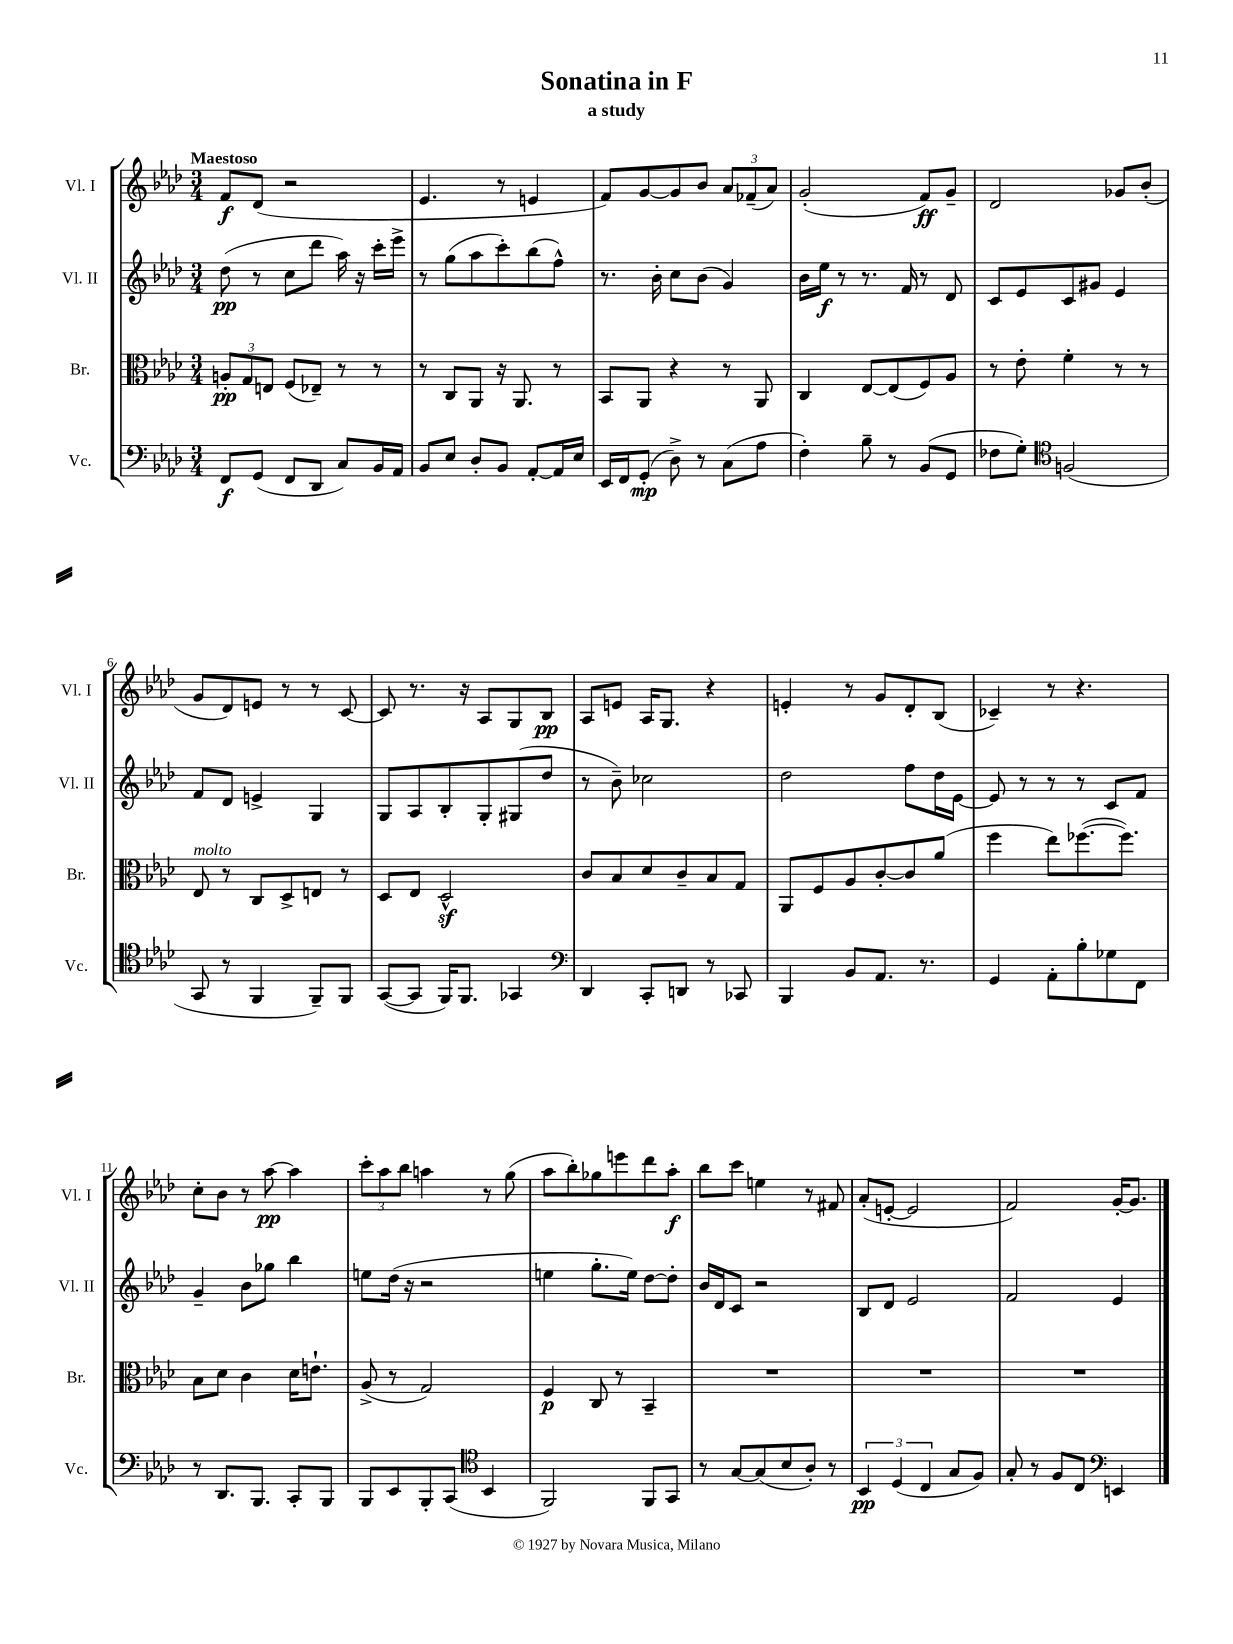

**kern	**dynam	**kern	**dynam	**kern	**dynam	**kern	**dynam
*part4	*part4	*part3	*part3	*part2	*part2	*part1	*part1
*staff4	*staff4	*staff3	*staff3	*staff2	*staff2	*staff1	*staff1
*I"Vc.	*	*I"Br.	*	*I"Vl. II	*	*I"Vl. I	*
*I'Vc.	*	*I'Br.	*	*I'Vl. II	*	*I'Vl. I	*
*clefF4	*	*clefC3	*	*clefG2	*	*clefG2	*
*k[b-e-a-d-]	*	*k[b-e-a-d-]	*	*k[b-e-a-d-]	*	*k[b-e-a-d-]	*
*M3/4	*	*M3/4	*	*M3/4	*	*M3/4	*
=1	=1	=1	=1	=1	=1	=1	=1
!	!	!	!	!	!	!LO:TX:a:B:t=Maestoso	!
8FF/L	f	12An'/L	pp	(8dd-\	pp	8f/L	f
.	.	12G/	.	.	.	.	.
(8GG/J	.	.	.	8r	.	(8d-/J	.
.	.	12En/J	.	.	.	.	.
8FF/L	.	(8F/L	.	8cc\L	.	2r	.
8DD-/J	.	8E-X~/J)	.	8ddd-\J	.	.	.
8C/L)	.	8r	.	16aa-\)	.	.	.
.	.	.	.	16r	.	.	.
16BB-/L	.	8r	.	16ccc'\LL	.	.	.
16AA-/JJ	.	.	.	16eee-^\JJ	.	.	.
=2	=2	=2	=2	=2	=2	=2	=2
8BB-/L	.	8r	.	8r	.	4.e-/	.
8E-/J	.	8C/L	.	(8gg\L	.	.	.
8D-'/L	.	8AA-/J	.	8aa-\	.	.	.
8BB-/J	.	16r	.	8ccc'\)	.	8r	.
.	.	8.AA-/	.	.	.	.	.
[8AA-'/L	.	.	.	(8bb-\	.	4en/	.
16AA-/L]	.	8r	.	8ff^^\J)	.	.	.
16E-/JJ	.	.	.	.	.	.	.
=3	=3	=3	=3	=3	=3	=3	=3
16EE-/LL	.	8BB-/L	.	8.r	.	8f/L)	.
16FF/J	.	.	.	.	.	.	.
(8GG'/J	mp	8AA-/J	.	.	.	[8g/	.
.	.	.	.	16b-'\	.	.	.
8D-^\)	.	4r	.	8cc\L	.	8g/]	.
8r	.	.	.	(8b-\J	.	8b-/J	.
(8C\L	.	8r	.	4g/)	.	12a-/L	.
.	.	.	.	.	.	(12f-X~/	.
8A-\J	.	8AA-/	.	.	.	.	.
.	.	.	.	.	.	12a-/J)	.
=4	=4	=4	=4	=4	=4	=4	=4
4F'\)	.	4C/	.	16b-\LL	.	(2g'/	.
.	.	.	.	16ee-\JJ	f	.	.
.	.	.	.	8r	.	.	.
8B-~\	.	[8E-/L	.	8.r	.	.	.
8r	.	(8E-/]	.	.	.	.	.
.	.	.	.	16f/	.	.	.
(8BB-/L	.	8F/)	.	8r	.	8f/L)	ff
8GG/J	.	8A-/J	.	8d-/	.	8g~/J	.
=5	=5	=5	=5	=5	=5	=5	=5
8F-X\L	.	8r	.	8c/L	.	2d-/	.
8G'\J)	.	8e-'\	.	8e-/	.	.	.
*clefC4	*	*	*	*	*	*	*
(2Fn/	.	4f'\	.	8c/	.	.	.
.	.	.	.	8g#X/J	.	.	.
.	.	8r	.	4e-/	.	8g-X/L	.
.	.	8r	.	.	.	(8b-'/J	.
!!LO:LB:g=z
=6	=6	=6	=6	=6	=6	=6	=6
!	!	!LO:TX:a:i:t=molto	!	!	!	!	!
8GG/	.	8E-/	.	8f/L	.	8g/L	.
8r	.	8r	.	8d-/J	.	8d-/)	.
4FF/	.	8C/L	.	4en^/	.	8en/J	.
.	.	8D-^/	.	.	.	8r	.
8FF~/L)	.	8En/J	.	4G/	.	8r	.
8FF/J	.	8r	.	.	.	[8c/	.
=7	=7	=7	=7	=7	=7	=7	=7
([8GG/L	.	8D-/L	.	8G/L	.	8c/]	.
8GG/J]	.	8E-/J	.	8A-/	.	8.r	.
16FF/KL)	.	2D-z^^/	.	8B-'/	.	.	.
8.FF/J	.	.	.	.	.	16r	.
.	.	.	.	8G'/	.	8A-/L	.
4GG-X/	.	.	.	(8G#X/	.	8G/	.
.	.	.	.	8dd-/J	.	8B-/J	pp
=8	=8	=8	=8	=8	=8	=8	=8
*clefF4	*	*	*	*	*	*	*
4DD-/	.	8c/L	.	8r	.	8A-/L	.
.	.	8B-/	.	8b-~\)	.	8en/J	.
8CC'/L	.	8d-/	.	2cc-X\	.	16A-/KL	.
.	.	.	.	.	.	8.G/J	.
8DDn/J	.	8c~/	.	.	.	.	.
8r	.	8B-/	.	.	.	4r	.
8CC-X/	.	8G/J	.	.	.	.	.
=9	=9	=9	=9	=9	=9	=9	=9
4BBB-/	.	8AA-/L	.	2dd-\	.	4en'/	.
.	.	8F/	.	.	.	.	.
8BB-/L	.	8A-/	.	.	.	8r	.
8.AA-/J	.	[8c'/	.	.	.	8g/L	.
.	.	8c/]	.	8ff\L	.	8d-'/	.
8.r	.	.	.	.	.	.	.
.	.	(8a-/J	.	16dd-\L	.	(8B-/J	.
.	.	.	.	[16e-\JJ	.	.	.
=10	=10	=10	=10	=10	=10	=10	=10
4GG/	.	4ff\	.	8e-/]	.	4c-X~/)	.
.	.	.	.	8r	.	.	.
8AA-'\L	.	8ee-\L)	.	8r	.	8r	.
8B-'\	.	([8.ff-X\	.	8r	.	4.r	.
8G-X\	.	.	.	8c/L	.	.	.
.	.	8.ff-\J])	.	.	.	.	.
8FF\J	.	.	.	8f/J	.	.	.
!!LO:LB:g=z
=11	=11	=11	=11	=11	=11	=11	=11
8r	.	8B-\L	.	4g~/	.	8cc'\L	.
8.DD-/L	.	8d-\J	.	.	.	8b-\J	.
.	.	4c\	.	8b-\L	.	8r	.
8.BBB-/J	.	.	.	.	.	.	.
.	.	.	.	8gg-X\J	.	[8aa-\	pp
8CC'/L	.	16d-\KL	.	4bb-\	.	4aa-\]	.
.	.	8.en`\J	.	.	.	.	.
8BBB-/J	.	.	.	.	.	.	.
=12	=12	=12	=12	=12	=12	=12	=12
8BBB-/L	.	(8A-^/	.	8een\L	.	12ccc'\L	.
.	.	.	.	.	.	12aa-\	.
8EE-/	.	8r	.	(16dd-\Jk	.	.	.
.	.	.	.	.	.	12bb-\J	.
.	.	.	.	16r	.	.	.
8BBB-'/	.	2G/)	.	2r	.	4aan\	.
(8CC/J	.	.	.	.	.	.	.
*clefC4	*	*	*	*	*	*	*
4BB-/	.	.	.	.	.	8r	.
.	.	.	.	.	.	(8gg\	.
=13	=13	=13	=13	=13	=13	=13	=13
2FF/)	.	4F/	p	4een\	.	8aa-\L	.
.	.	.	.	.	.	8bb-'\)	.
.	.	8C/	.	8.gg'\L	.	8gg-X\	.
.	.	8r	.	.	.	8eeen\	.
.	.	.	.	16ee\Jk)	.	.	.
8FF/L	.	4BB-~/	.	[8dd-\L	.	8ddd-\	.
8GG/J	.	.	.	8dd-'\J]	.	8aa-'\J	f
=14	=14	=14	=14	=14	=14	=14	=14
8r	.	2.r	.	16b-/LL	.	8bb-\L	.
.	.	.	.	16d-/J	.	.	.
[8G/L	.	.	.	8c/J	.	8ccc\J	.
(8G/]	.	.	.	2r	.	4een\	.
8B-/	.	.	.	.	.	.	.
8A-'/J)	.	.	.	.	.	8r	.
8r	.	.	.	.	.	8f#X/	.
=15	=15	=15	=15	=15	=15	=15	=15
6BB-/	pp	2.r	.	8B-/L	.	(8a-'/L	.
.	.	.	.	8d-/J	.	[8en'/J	.
(6D-/	.	.	.	.	.	.	.
.	.	.	.	2e-/	.	2e/]	.
6C/	.	.	.	.	.	.	.
8G/L	.	.	.	.	.	.	.
8F/J)	.	.	.	.	.	.	.
=16	=16	=16	=16	=16	=16	=16	=16
8G'/	.	2.r	.	2f/	.	2f/)	.
8r	.	.	.	.	.	.	.
8F/L	.	.	.	.	.	.	.
8C/J	.	.	.	.	.	.	.
*clefF4	*	*	*	*	*	*	*
4EEn/	.	.	.	4e-/	.	[16g'/KL	.
.	.	.	.	.	.	8.g/J]	.
==	==	==	==	==	==	==	==
*-	*-	*-	*-	*-	*-	*-	*-
